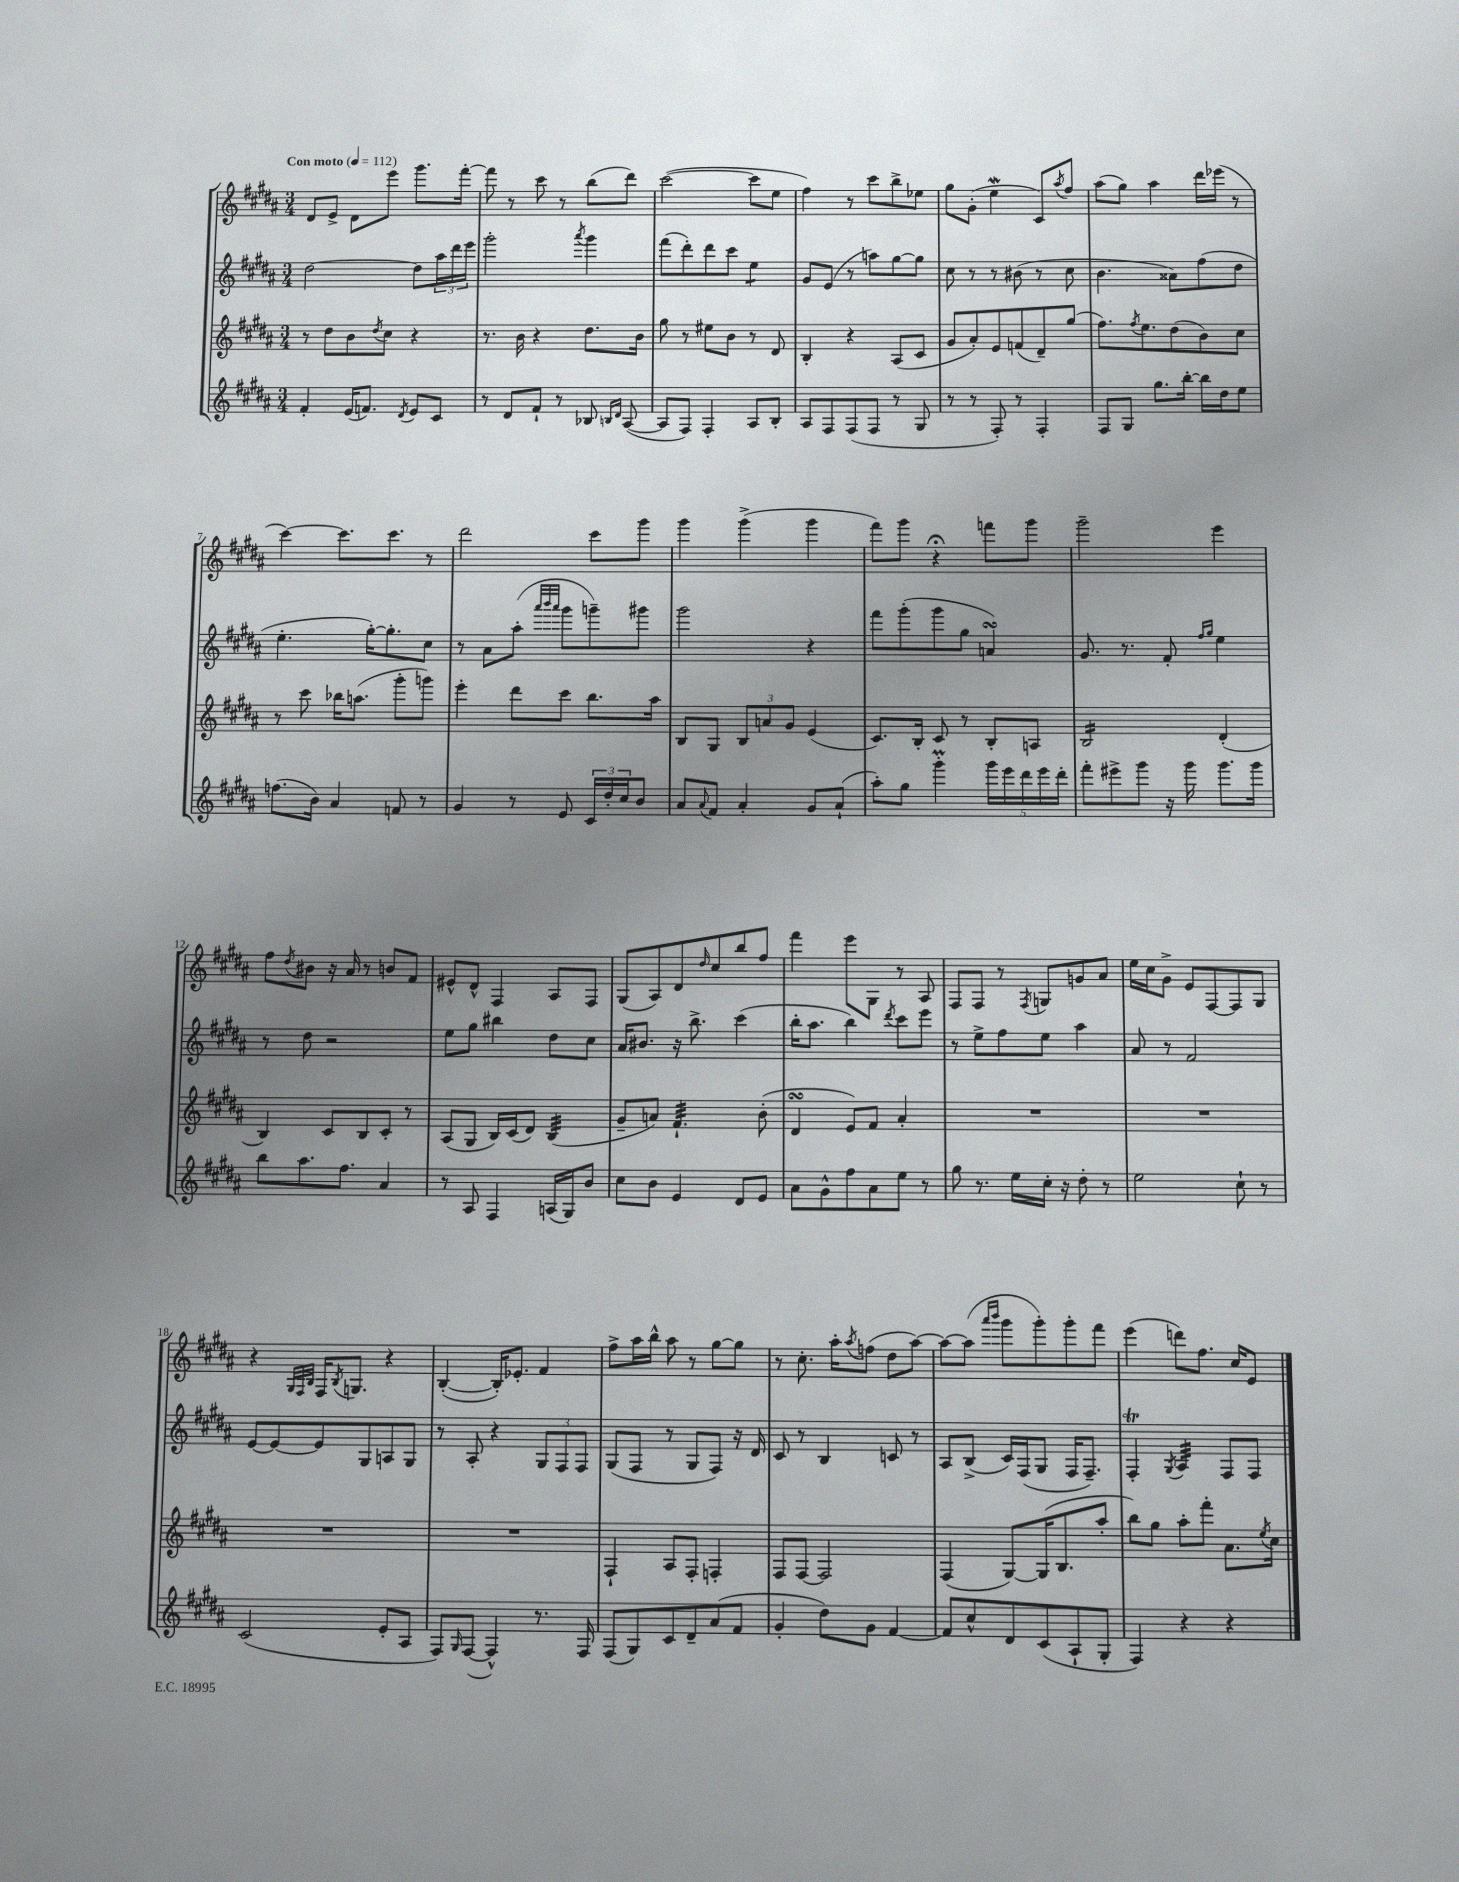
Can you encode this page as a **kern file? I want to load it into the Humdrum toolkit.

**kern	**kern	**kern	**kern
*staff4	*staff3	*staff2	*staff1
*clefG2	*clefG2	*clefG2	*clefG2
*k[f#c#g#d#a#]	*k[f#c#g#d#a#]	*k[f#c#g#d#a#]	*k[f#c#g#d#a#]
*M3/4	*M3/4	*M3/4	*M3/4
*MM112	*MM112	*MM112	*MM112
4f#'/	8r	[2dd#\	8d#/L
.	8dd#\L	.	8e^/J
(16e/LK	8b\	.	8d#\L
8.f/J)	.	.	.
.	8qdd#/	.	.
.	8cc#\J	.	8eee\J
8qd#/	.	.	.
8e/L	4r	8dd#\]L	8.ggg#\L
8c#/J	.	24aa#\L	.
.	.	24ddd#\	.
.	.	.	[16fff#'\Jk
.	.	24eee\JJ	.
=	=	=	=
8r	8.r	2ggg#'\	8fff#\]
8d#/L	.	.	8r
.	16b\	.	.
8f#`/J	4r	.	8ccc#\
8r	.	.	8r
.	.	8qaaa#/	.
8B-/	8.dd#\L	4ggg#\	(8bb\L
16qqB/LL	.	.	.
16qqd#/JJ	.	.	.
([8A#/	.	.	8ddd#\J)
.	16b\Jk	.	.
=	=	=	=
8A#/]L	8gg#\	(8fff#\L	([2ccc#\
8F#/J)	8r	8ddd#'\)	.
4F#'/	8ee#\L	8ddd#\	.
.	8b\J	8ccc#\J	.
8A#/L	8r	4ee\	8ccc#\]L
8B'/J	8d#/	.	8ee\J
=	=	=	=
8A#/L	4B'/	8g#/L	4ff#\)
8F#/	.	(8e/J	.
(8F#/	4r	8r	8r
8F#/J	.	8aa\L)	8ccc#\L
8r	(8A#/L	[8gg#\	8bb^\
8G#/	8c#/J	8gg#\]J	8ee-\J
=	=	=	=
8r	8g#/L	8cc#\	8gg#\L
8r	8a#'/)	8r	(8g#'\J
8F#'/)	8e/	8r	4ee\
8r	(8f/	(8b#\	.
4F#'/	8d#~/)	8r	8c#/L)
.	.	.	8qaa#/
.	(8gg#/J	8cc#\	8ff#/J
=	=	=	=
8F#/L	8.ff#\L)	4.b\	(8aa#\L
8G#/J	.	.	8gg#\J)
.	8qff#/	.	.
.	8.ee\	.	.
8.gg#\L	.	.	4aa#\
.	(8dd#\	8a##\L)	.
[16bb'\Jk	.	.	.
16bb\]LL	8b\)	(8ff#\	16ddd#\LL
16dd#\J	.	.	(16eee-\JJ
8ee\J	8cc#\J	8dd#\J	8r
=	=	=	=
(8.ff\L	8r	4.ee'\	[4ccc#\)
.	8ccc#\	.	.
16b\Jk)	.	.	.
4a#/	16bb-\LK	.	8.ccc#\]L
.	(8.aa\J	.	.
.	.	[16gg#'\LK)	.
.	.	8.gg#'\]	8.ccc#\J
8f/	8ggg#'\L	.	.
8r	8ggg\J)	8cc#\J	8r
=	=	=	=
4g#/	4eee'\	8r	2ddd#\
.	.	8a#\L	.
8r	8ddd#\L	(8aa#'\J	.
.	.	32qqaaa#/LLL	.
.	.	32qqbbb/	.
.	.	32qqaaa#/JJJ	.
8e/	8ccc#\J	8ggg#\L	.
24c#/LL	8.bb\L	8ggg~\)	8ccc#\L
24dd#'/	.	.	.
24cc#/J	.	.	.
8b/J	.	8ggg#\J	8ggg#\J
.	16aa#\Jk	.	.
=	=	=	=
8a#/L	8B/L	2ggg#\	4ggg#\
8qqa#/	.	.	.
8f#/J	8G#/J	.	.
4a#'/	12B/L	.	(4ggg#^\
.	12a/	.	.
.	12g#/J	.	.
8g#/L	(4e/	4r	4ggg#\
(8a#`/J	.	.	.
=	=	=	=
8aa#'\L)	8.c#/L)	8fff#\L	8fff#\L)
8gg#\J	.	(8ggg#'\	8ggg#\J
.	16B'/Jk	.	.
4ggg#'\	8c#/	8ggg#\	4r;
.	8r	8gg#\J	.
20ggg#\LL	8B'/L	4a/)	8fff\L
20eee\	.	.	.
20ddd#\	.	.	.
.	8A/J	.	8ggg#\J
20eee\	.	.	.
20ddd#'\JJ	.	.	.
=	=	=	=
8fff#'\L	2B/	8.g#/	2ggg#~\
8eee#^\	.	.	.
.	.	8.r	.
8ggg#\J	.	.	.
16r	.	8f#'/	.
16ggg#\	.	.	.
.	.	16qqff#/LL	.
.	.	16qqgg#/JJ	.
8.ggg#\L	(4d#'/	4ee\	4eee\
16ggg#\Jk	.	.	.
=	=	=	=
8bb\L	4B/)	8r	8ff#\L
.	.	.	8qdd#/
8.aa#\	.	8dd#\	8b#\J
.	8c#/L	2r	16r
8.ff#\J	.	.	16a#/
.	8B/	.	8r
4a#/	8c#'/J	.	8b/L
.	8r	.	8f#/J
=	=	=	=
8r	(8A#/L	8ee\L	8e#^^/L
8A#/	8G#/J	8gg#\J	8d#^^/J
4F#/	16B/LL)	4bb#\	4F#/
.	(16c#/J	.	.
.	8d#/J)	.	.
(16A/LL	(4B/	8dd#\L	8A#/L
16G#/J)	.	.	.
8b/J	.	8cc#\J	8F#/J
=	=	=	=
8cc#\L	8g#~/L	16a#/LK	(8G#/L
.	.	8.b#/J	.
8b\J	8a/J)	.	8A#/)
4e/	4.f#`/	16r	8d#/
.	.	8.bb^\	.
.	.	.	16qqdd#/
.	.	.	8cc#/
8d#/L	.	(4ccc#\	8bb/
8e/J	(8b'\	.	8ff#/J
=	=	=	=
8a#\L	4d#/	16bb'\LK	4fff#\
.	.	8.aa#\J	.
8g#^^\	.	.	.
8ff#\	8e/L)	4bb\)	8eee\L
8a#\	8f#/J	.	8G#\J
.	.	8qddd#/	.
8ee\J	4a#'/	8ccc#\L	8r
8r	.	8eee\J	8A#/
=	=	=	=
8gg#\	2.r	8r	8F#/L
8.r	.	8ee^\L	8F#/J
.	.	8ff#\	8r
16ee\LL	.	.	.
.	.	.	8qF#/
16cc#'\JJ	.	8ee\J	8G/L
16r	.	.	.
8dd#'\	.	4aa#\	8g/
8r	.	.	8a#/J
=	=	=	=
2ee\	2.r	8a#/	16ee\LL
.	.	.	16cc#\J
.	.	8r	8g#^\J
.	.	2f#/	8e/L
.	.	.	[8F#/
8cc#`\	.	.	8F#/]
8r	.	.	8G#/J
=	=	=	=
(2c#/	2.r	[8e/L	4r
.	.	8e/_	.
.	.	.	32qqG#/LLL
.	.	.	32qqF#/
.	.	.	32qqB/JJJ
.	.	8e/]	16F#/LK
.	.	.	8qB/
.	.	.	8.G/J
.	.	8G#/	.
8e'/L	.	8A/	4r
8A#/J	.	8G#/J	.
=	=	=	=
8F#/L)	2.r	8r	([4B'/
16qqG#/	.	.	.
([8F#/J	.	8A#'/	.
4F#^^/])	.	4r	16B'/]LK)
.	.	.	8.e-'/J
8.r	.	12G#/L	4f#/
.	.	12F#/	.
.	.	12F#/J	.
16F#/	.	.	.
=	=	=	=
(8F#/L	4F#`/	(8G#/L	8ff#^\L
8G#/)	.	8F#/J	16aa#\L
.	.	.	16bb^^\JJ
8c#/	8A#/L	8r	8aa#\
8d#~/	8F#'/J	8G#/L	8r
(8a#/	4F'/	8F#/J)	[8gg#\L
8f#/J	.	16r	8gg#\]J
.	.	16d#/	.
=	=	=	=
4g#'/	8F#/L	8c#/	8r
.	[8F#/J	8r	8.cc#'\
8dd#\L)	2F#/]	4B/	.
.	.	.	16aa#'\LK
.	.	.	8qaa#/
8g#\J	.	.	(8ff\J
[4f#/	.	8c/	8dd#\L
.	.	8r	[8aa#\J)
=	=	=	=
8f#/]L	(4F#/	8A#/L	8aa#\_L
8cc#^^/	.	(8B^/J	(8aa#\]J
.	.	.	16qqaaa#/LL
.	.	.	16qqbbb/JJ
8d#/	[8G#/L)	16c#/LL)	8ggg#\L
.	.	(16F#/J	.
(8c#/	(16G#/]K	8G#/J	8ggg#'\)
.	8.B/	.	.
8A#`/	.	16F#/LK	8ggg#'\
.	.	8.F#~/J)	.
8G#'/J	8aa#'/J	.	8fff#\J
=	=	=	=
4F#/)	8bb\L)	4F#'/	(4eee\
.	8gg#\J	.	.
.	.	8qG#/	.
4r	8aa#'\L	4A#/	8ddd\L)
.	8fff#'\J	.	8.ff#\J
4r	8.a#\L	8F#/L	.
.	.	.	16cc#/LK
.	.	8F#/J	8e/J
.	8qee/	.	.
.	16cc#\Jk	.	.
==	==	==	==
*-	*-	*-	*-
